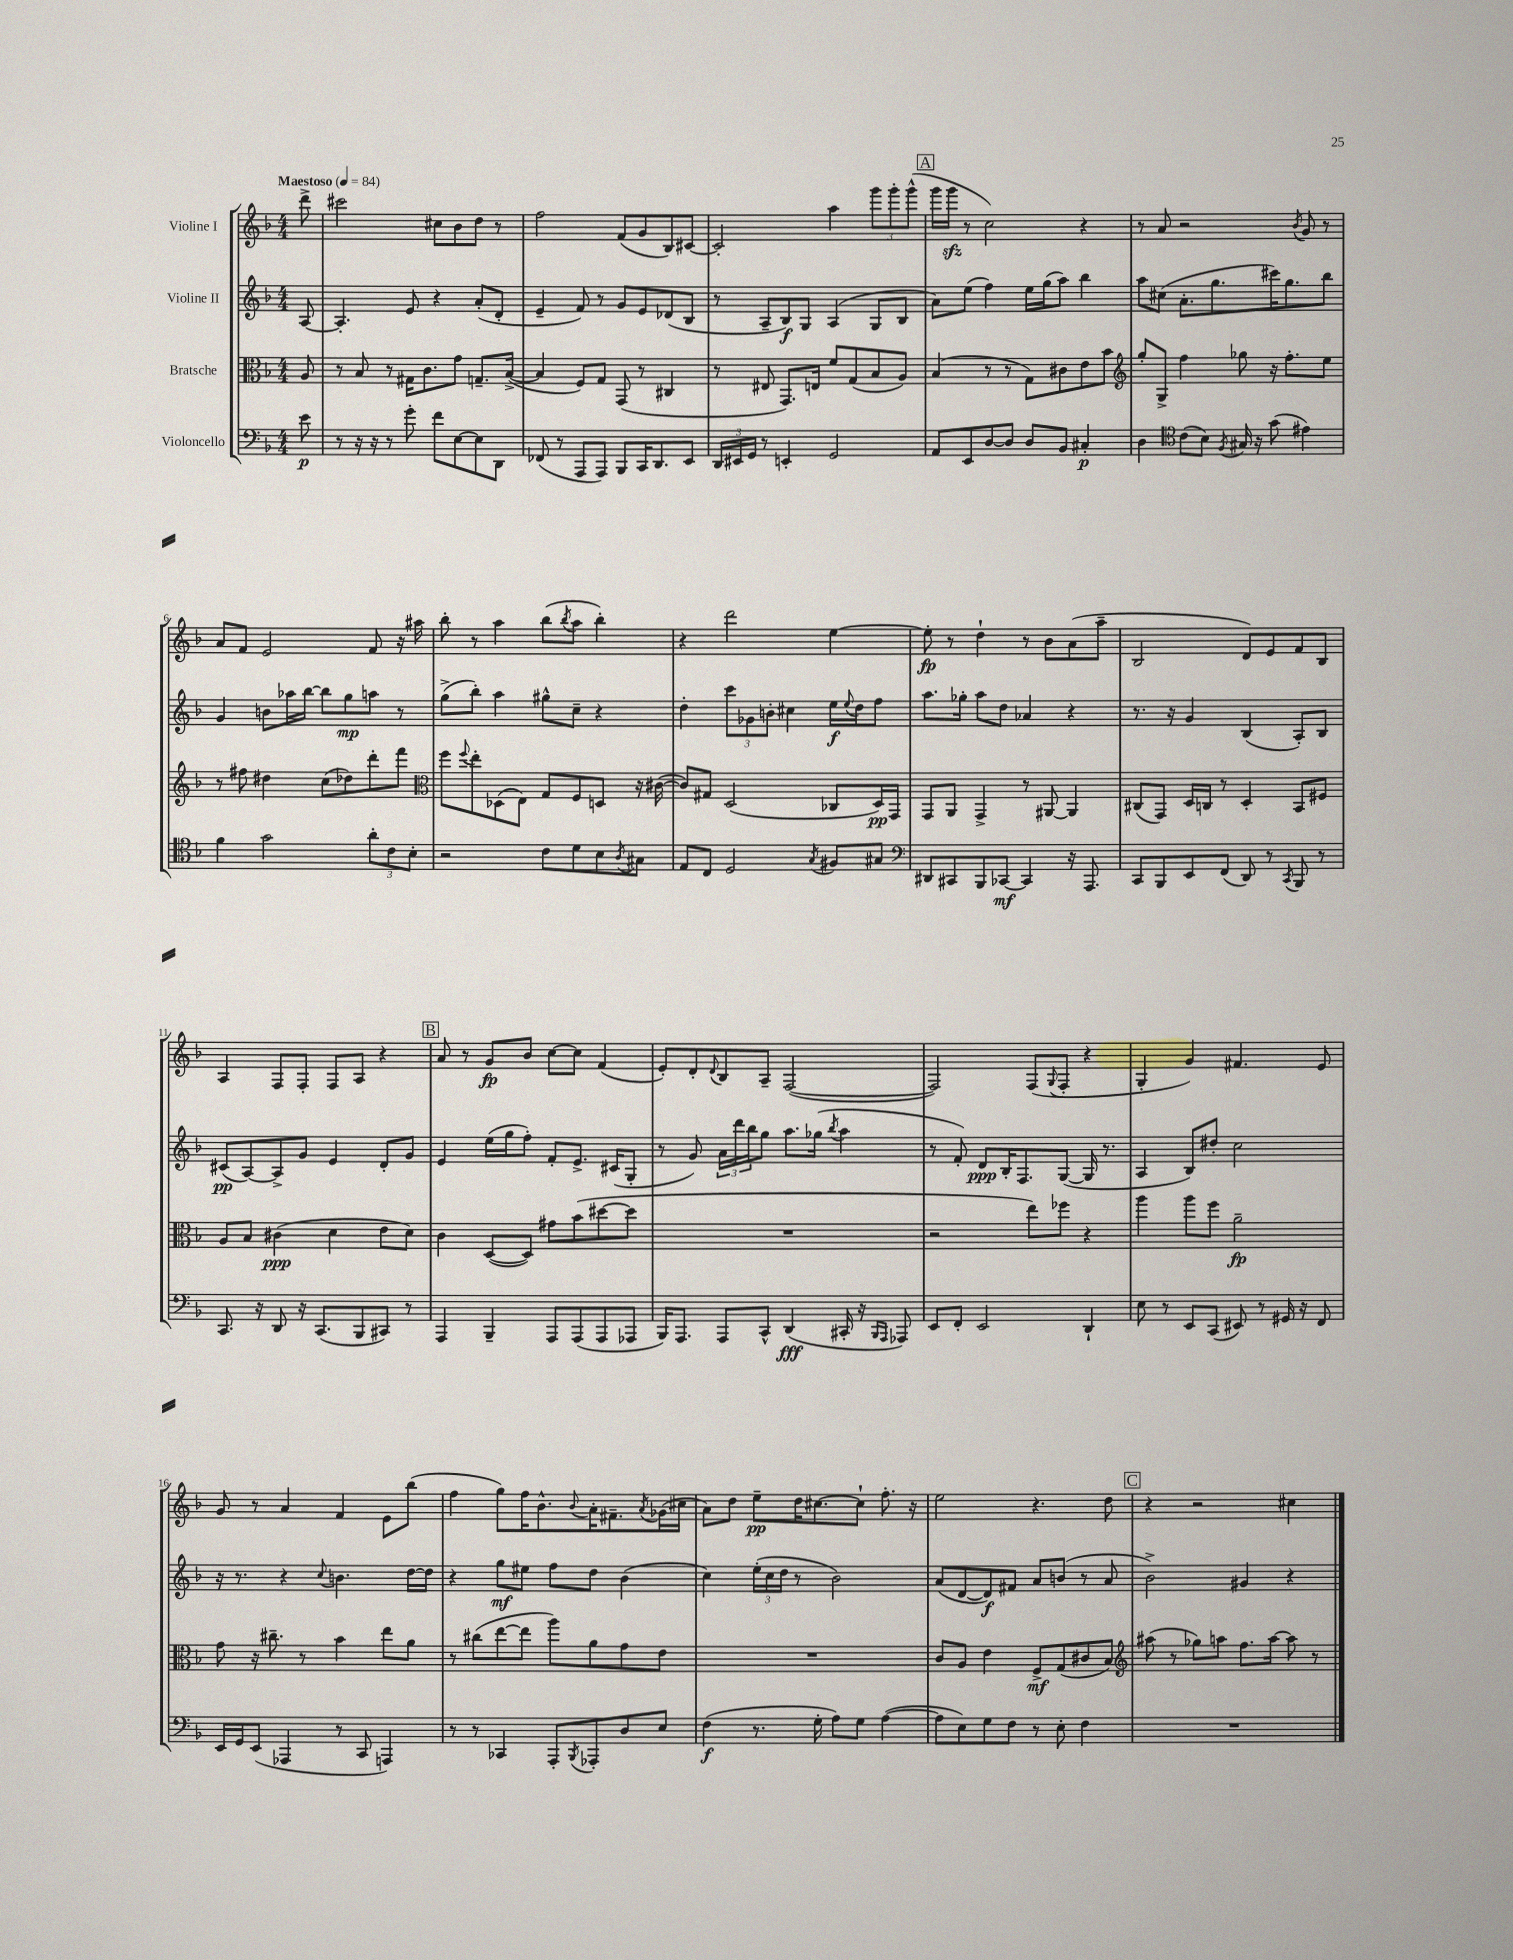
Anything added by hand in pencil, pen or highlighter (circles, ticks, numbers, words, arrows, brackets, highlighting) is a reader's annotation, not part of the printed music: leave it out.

**kern	**kern	**kern	**kern
*staff4	*staff3	*staff2	*staff1
*clefF4	*clefC3	*clefG2	*clefG2
*k[b-]	*k[b-]	*k[b-]	*k[b-]
*M4/4	*M4/4	*M4/4	*M4/4
*MM84	*MM84	*MM84	*MM84
8e	8A	[8A	8ddd^
=	=	=	=
8r	8r	4.A']	2ccc#
16r	8B-	.	.
16r	.	.	.
8r	8r	.	.
8g'	16G#	8e	.
.	8.c	.	.
8f	.	4r	8cc#
[8E	8g	.	8b-
8E]	8.G~	(8a'	8dd
8DD	.	8d'	8r
.	([16B-^	.	.
=	=	=	=
(8FF-	4B-]	4e~	2ff
8r	.	.	.
8AAA	8F)	8f)	.
8AAA)	8G	8r	.
8BBB-	(8GG	8g	(8f
16CC	8r	8e	8g
8.DD	.	.	.
.	4C#	(8d-	8B-)
8EE	.	8B-	[8c#
=	=	=	=
24DD	8r	8r	2c#']
24EE#	.	.	.
24GG	.	.	.
8r	8E#	8A~	.
4EE'	8.GG)	8B-)	.
.	.	8G	.
.	16E	.	.
2GG	8f	(4A	4aa
.	(8G	.	.
.	8B-	8G	12ggg
.	.	.	12ggg'
.	8A)	8B-	.
.	.	.	(12ggg^^
=	=	=	=
8AA	(4B-	8a)	16ggg
.	.	.	16ggg
8EE	.	(8ee	8r
[8D	8r	4ff)	2cc)
8D]	8r	.	.
8D	8G)	16ee	.
.	.	(16gg	.
8BB-	8c#	8aa)	.
4C#'	8e	4bb-	4r
.	8b-	.	.
=	=	=	=
*	*clefG2	*	*
4D	8gg'	8aa	8r
.	8G^	(8cc#	8a
*clefC4	*	*	*
(8c	4ff	8.a'	2r
8B-)	.	.	.
.	.	8.gg	.
8qF	.	.	.
16G#	8gg-	.	.
16r	.	.	.
(8g	16r	16ccc#)	.
.	8.ff'	8.gg	.
.	.	.	8qb-
4e#)	.	.	8g
.	8ee	8bb-	8r
=	=	=	=
4f	8r	4g	8a
.	8ff#	.	8f
2g	4dd#	8b	2e
.	.	16aa-	.
.	.	[16bb-	.
.	(8cc	8bb-]	.
.	8dd-)	8gg	.
12a'	8ddd'	8aa	8f
12c	.	.	.
.	8fff	8r	16r
12B-'	.	.	.
.	.	.	16aa#
=	=	=	=
*	*clefC3	*	*
2r	8ff	(8gg^	8bb-'
.	8qqff	.	.
.	8ee'	8bb-')	8r
.	(8D-	4aa	4aa
.	8E)	.	.
8c	8G	8gg#^^	(8bb-
.	.	.	8qbb-
8d	8F	8cc~	8aa
8B-	8D	4r	4bb-')
8qA	.	.	.
8G#	16r	.	.
.	([16c#	.	.
=	=	=	=
8E	8c#])	4dd'	4r
8C	8G#	.	.
2D	(2D	12ccc	2ddd
.	.	12g-	.
.	.	12b'	.
.	.	4cc#	.
8qG	.	.	.
8F#	8C-	16ee	[4ee
.	.	8qqee	.
.	.	16dd	.
8G#	16D)	8ff	.
.	16GG	.	.
=	=	=	=
*clefF4	*	*	*
8DD#	8GG	8.aa	8ee']
8CC#	8AA	.	8r
.	.	16gg-'	.
8BBB-	4GG^	8aa	4dd`
[8CC-	.	8dd	.
4CC-]	8r	4a-	8r
.	[8AA#	.	8b-
16r	4AA#]	4r	(8a
8.AAA	.	.	.
.	.	.	8aa~
=	=	=	=
8CC	(8C#	8.r	2B-
8BBB-	8GG)	.	.
.	.	16r	.
8EE	16D	4g	.
.	16C	.	.
(8FF	8r	.	.
8DD)	4D'	(4B-	8d)
8r	.	.	8e
8qCC	.	.	.
8BBB-	8BB-	8A')	8f
8r	8F#	8B-	8B-
=	=	=	=
8.CC	8A	(8c#	4A
.	8B-	[8A)	.
16r	.	.	.
8DD	(4c#	8A^]	8F
16r	.	8g	8F'
(8.CC	.	.	.
.	4d	4e	8F
8BBB-	.	.	8A
8CC#)	8e	8d'	4r
8r	8d)	8g	.
=	=	=	=
4AAA	4c	4e	8a
.	.	.	8r
4BBB-~	([8D	(16ee	8g
.	.	16gg	.
.	8D])	8ff')	8b-
8AAA	8g#	8f'	[8cc
(8AAA	(8b-	8.e^	8cc]
8AAA	[8dd#	.	(4f
.	.	(16c#	.
8AAA-	8dd#]	8G'	.
=	=	=	=
16BBB-)	1r	8r	8e')
8.AAA	.	.	.
.	.	8g)	8d'
.	.	.	8qqd
8AAA	.	24a	8B-
.	.	24ddd	.
.	.	24bb-	.
8CC^^	.	8gg	8A~
(4DD	.	8.aa	([2F
.	.	(16gg-	.
.	.	8qbb-	.
16CC#'	.	4aa	.
16r	.	.	.
16qqBBB-	.	.	.
16qqAAA	.	.	.
8AAA-)	.	.	.
=	=	=	=
8EE	2r	8r	2F])
8FF'	.	8f')	.
2EE	.	8d	.
.	.	16B-'	.
.	.	8.F	.
.	8ee)	.	(8F
.	.	.	8qqG
.	8ff-	([8G	8F'
4DD`	4r	16G]	4r
.	.	8.r	.
=	=	=	=
8E	4aa	4A	4G'
8r	.	.	.
8EE	8aa	8B-)	4g)
(8CC	8ff	8dd#'	.
8EE#)	2a~	2cc	4.f#
8r	.	.	.
16GG#	.	.	.
16r	.	.	.
8FF	.	.	8e
=	=	=	=
16EE	8g	16r	8g
16GG	.	8.r	.
(8EE	16r	.	8r
.	8.cc#~	.	.
4AAA-	.	4r	4a
.	8r	.	.
.	.	8qqcc	.
8r	4b-	4.b	4f
8CC	.	.	.
4AAA)	8ee	.	8e
.	8a	[16dd	(8bb-
.	.	16dd]	.
=	=	=	=
8r	8r	4r	4ff
8r	(8cc#	.	.
4CC-	[8ee	8gg	8gg)
.	8ee]	8ee#	16ff
.	.	.	8.b-^^
8AAA'	8aa)	8ff	.
8qBBB-	.	.	8qqb-
8AAA-'	8a	8dd	16a'
.	.	.	8.f#~
8D	8g	(4b-	.
.	.	.	8qa
8E	8e	.	(16g-
.	.	.	16cc#
=	=	=	=
(4F	1r	4cc)	8a)
.	.	.	8dd
8.r	.	(24ee'	8ee~
.	.	24cc	.
.	.	24dd	.
.	.	8r	16dd
16G'	.	.	[8.cc#
8A)	.	2b-)	.
8G	.	.	8cc#`]
([4A	.	.	8.ff'
.	.	.	16r
=	=	=	=
8A]	8c	(8a	2ee
8E)	8A	[8d	.
8G	4e	8d])	.
8F	.	8f#	.
8r	8F^	8a	4.r
8E'	(8G	(8b	.
4F	8c#	8r	.
.	8B-)	8a	8dd
=	=	=	=
*	*clefG2	*	*
1r	(8aa#	2b-^)	4r
.	8r	.	.
.	8gg-)	.	2r
.	8aa	.	.
.	8.ff	4g#	.
.	[16aa	.	.
.	8aa]	4r	4cc#
.	8r	.	.
==	==	==	==
*-	*-	*-	*-
